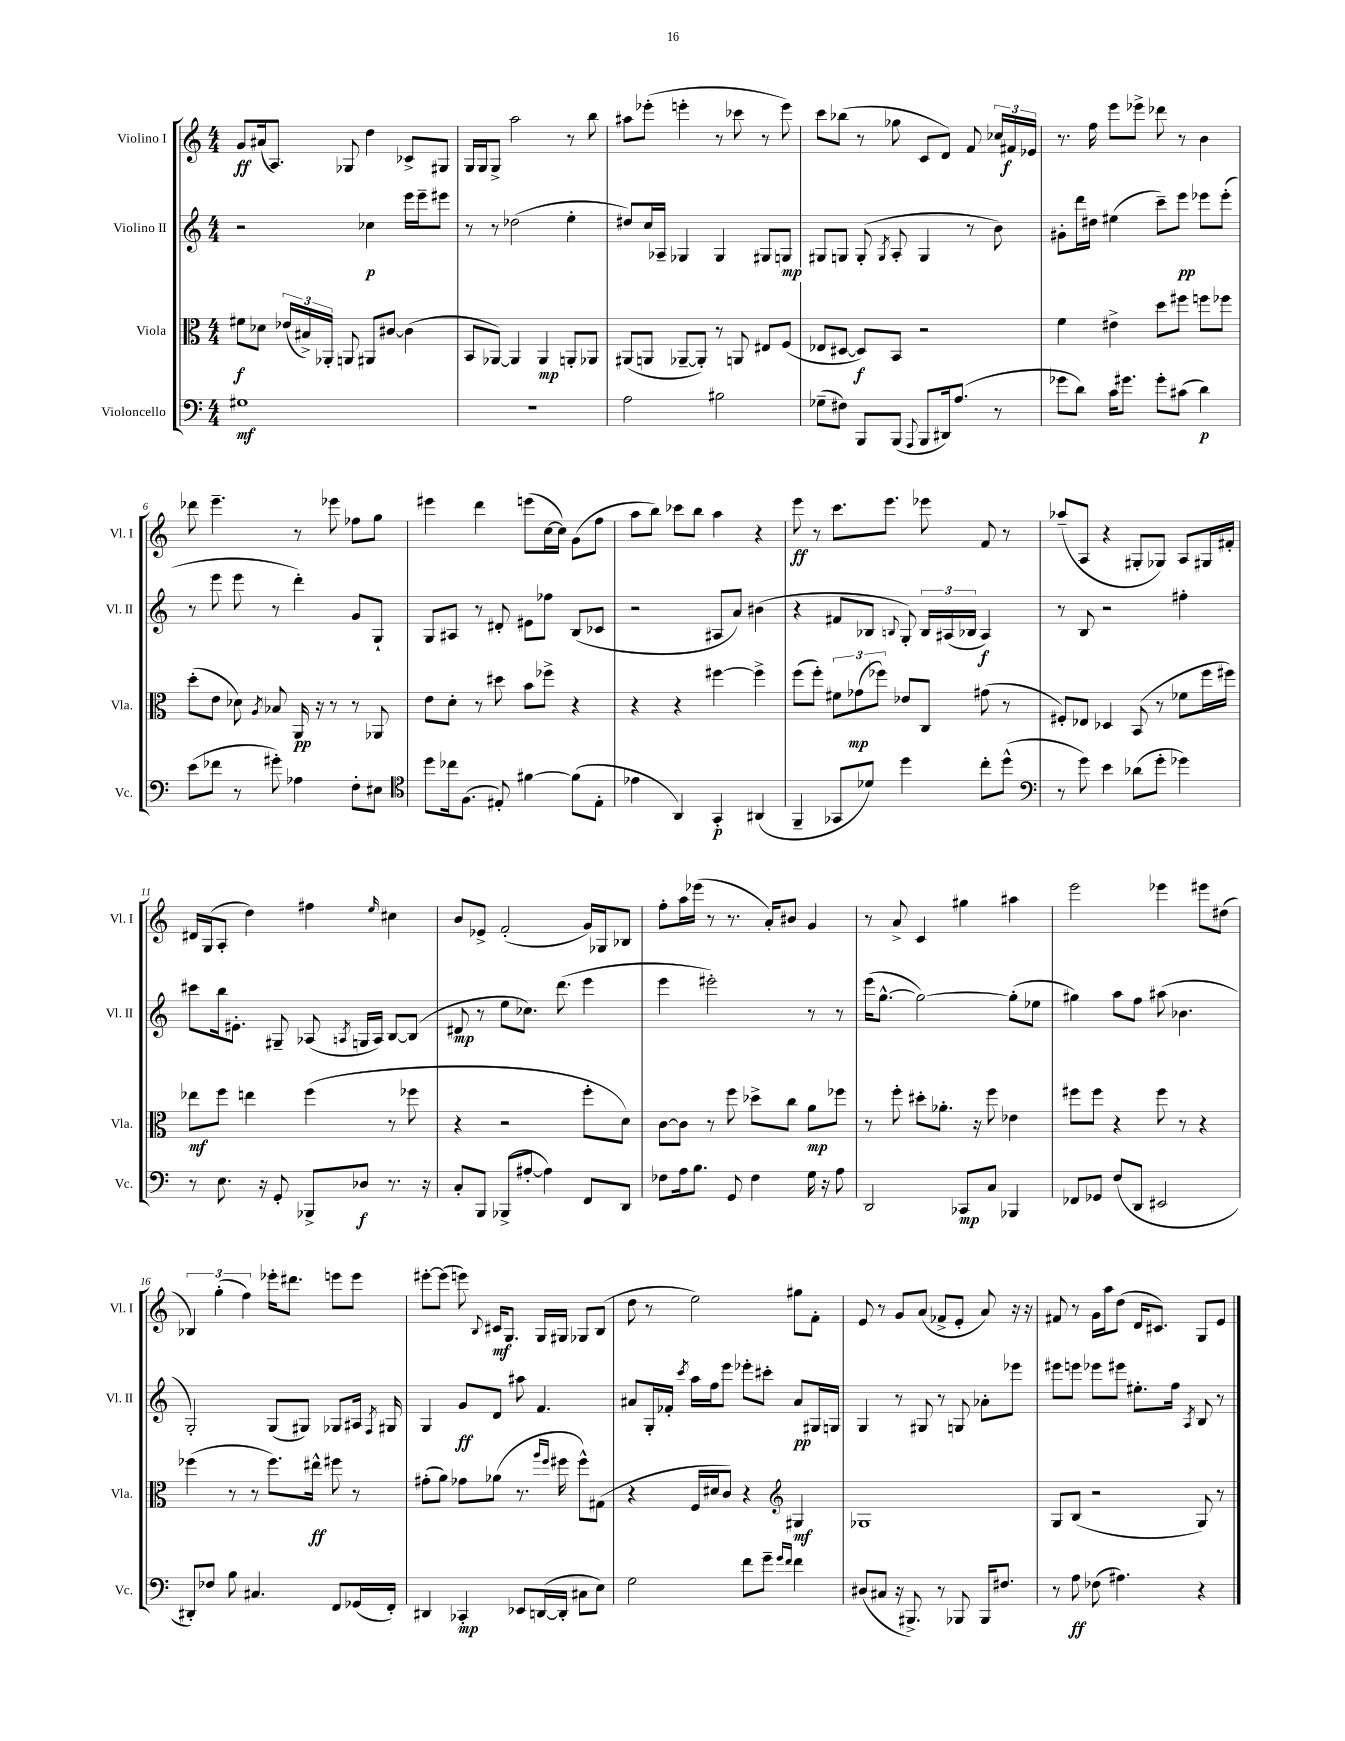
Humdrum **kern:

**kern	**kern	**kern	**kern
*staff4	*staff3	*staff2	*staff1
*clefF4	*clefC3	*clefG2	*clefG2
*k[]	*k[]	*k[]	*k[]
*M4/4	*M4/4	*M4/4	*M4/4
1G#	8f#	2r	8g
.	8d-	.	(16a#
.	.	.	8.A)
.	(24e-	.	.
.	24B#^)	.	.
.	24AA-'	.	.
.	8AA	.	8G-
.	8AA#	4cc-	4dd
.	[8c#	.	.
.	(4c#]	16eee	8c-^
.	.	16eee~	.
.	.	8eee#	8G#
=	=	=	=
1r	8BB	8r	16G
.	.	.	16G
.	[8AA-)	8r	8G^
.	4AA-]	(2dd-	2aa
.	4AA-	.	.
.	8AA'	4ee'	8r
.	8AA-	.	8bb
=	=	=	=
2A	(8AA#	8dd#)	8aa#
.	8AA	16cc	(8eee-'
.	.	16A-~	.
.	[8AA-~	4G-	4eee'
.	8AA-'])	.	.
2B#	8r	4G-	8r
.	8AA	.	8ccc-
.	8E#	8G#	8r
.	(8F	8G	8eee)
=	=	=	=
(8G-~	8E-	8G#	8ccc
8F#)	[8D#	8G	(8bb-
8BBB	8D#])	(8G'	8r
.	.	8qG	.
(8BBB	8BB	8A'	8gg-
8qqAAA	.	.	.
8BBB	2r	4G	8c
16DD#)	.	.	8d)
(8.A	.	.	.
.	.	8r	8f
8r	.	8b)	24cc-
.	.	.	24f#
.	.	.	24e-
=	=	=	=
8g-	4f	8g#'	8.r
8d)	.	16ddd	.
.	.	16dd#	16ff
16c	4e#^	(4ee#	8eee
8.g#	.	.	.
.	.	.	8eee-^
8g#'	8dd	8ccc~)	8ddd-
(8c#	8ff#	8eee	8r
4d)	8ff	8eee-	4b
.	8ff-	(8eee-'	.
=	=	=	=
(8e	(8dd'	8r	8ddd-
8f-	8e	8eee	4.eee~
8r	8d-)	8eee	.
.	8qA	.	.
8g#')	8B-	8r	.
4A-	16AA	4ddd')	8r
.	16r	.	.
.	8r	.	8eee-
8F'	8r	8g	8ff-
8E#	8AA-	8G`	8gg
=	=	=	=
*clefC4	*	*	*
8dd	8e	8G	4eee#
16cc-	8d'	8A#	.
(8.F	.	.	.
.	8r	8r	4ddd
8E#')	8dd#	8d#'	.
[4f#	8b	8e#	(8eee
.	8ff-^	8ff-	[16cc
.	.	.	16cc])
(8f#]	4r	(8B	(8g
8E#'	.	8c-	8ff
=	=	=	=
4e-	4r	2r	8aa
.	.	.	8bb)
4AA)	4r	.	8ccc-
.	.	.	8bb
4GG'	[4ff#	8A#	4aa
.	.	8a)	.
(4AA#	4ff#^]	(4b#	4r
=	=	=	=
4FF~	(8ff	4r	8eee
.	8ff')	.	8r
8GG-	12f#	8f#	8.ccc
.	(12g-	.	.
8d-)	.	8B-	.
.	12ff-)	.	.
.	.	.	8.eee
.	.	8qqB	.
4dd	8e-	8G')	.
.	8C	24B	8eee-
.	.	(24A#	.
.	.	24B-	.
8cc'	(8g#	4A#)	8f
(8dd^^	8r	.	8r
=	=	=	=
*clefF4	*	*	*
8r	8F#')	8r	(8aa-~
8g)	8E-	8B	8A
4e	4D-	2r	4r
(8d-	(8BB	.	8G#'
8g'	8r	.	8G-)
4g-)	8f-	4ff#'	8A
.	16ff	.	16G#
.	16ff#)	.	16f#'
=	=	=	=
8r	8ee-	8ccc#	16d#
.	.	.	(16G
8.E	8ff	16bb	8A'
.	.	8.e#'	.
.	4ee	.	4dd)
16r	.	.	.
8GG'	.	8G#~	.
8BBB-^	(4ff	(8A-	4ff#
.	.	8qA	.
8D-	.	16G	.
.	.	16A)	.
.	.	.	16qqee
8.r	8r	[8B	4cc#
.	8ff-	(8B]	.
16r	.	.	.
=	=	=	=
8C'	4r	8d#	8b
8BBB	.	8r	8e-^
(8BBB-^	2r	8ee	(2f'
[8A#'	.	8.cc-)	.
4A#])	.	.	.
.	.	(8.ddd	.
8FF	8ff'	4eee	16g)
.	.	.	16G-
8DD	8d)	.	8B-
=	=	=	=
8F-	[8c	4eee	8ff'
16A	8c]	.	16aa
8.B	.	.	(16eee-
.	8r	2eee#')	8r
8GG	8ff	.	8.r
4F-	8dd-^	.	.
.	.	.	16a')
.	8cc	.	8b#
16G	8a	8r	4g
16r	.	.	.
8A	8ff-	8r	.
=	=	=	=
2DD	8r	(16eee	8r
.	.	[8.gg^^	.
.	8ff'	.	8a^
.	8dd#'	2gg_)	4c
.	8.a-'	.	.
8CC-	.	.	4gg#
.	16r	.	.
8C	8ff	.	.
4BBB-	4e-	(8gg']	4aa#
.	.	8ee-	.
=	=	=	=
8FF-	8ff#	4gg#)	2eee
8GG-	8ff#	.	.
(8F	4r	8aa	.
8DD	.	8ff	.
2EE#	8ff#	(8aa#	4eee-
.	8r	4.b-	.
.	4r	.	8eee#
.	.	.	(8dd#
=	=	=	=
8DD#')	(4ff-	2G')	6B-)
8F-	.	.	.
.	.	.	(6gg'
8B	8r	.	.
.	.	.	6ff)
4.C#	8r	.	.
.	8.ff-)	(8G	16eee-'
.	.	.	8.ddd#
.	.	8G#)	.
.	16ee#^^	.	.
8FF	8ff#	8G-	8eee
(16GG-	8r	16A#	8eee
.	.	8qF	.
16FF')	.	16G#	.
=	=	=	=
4DD#	(8g#'	4G	[8eee#'
.	8a)	.	(8eee#]
4CC-'	8g-	8g	8eee)
.	.	.	8qqB
.	(8a-	8d	16c#
.	.	.	8.G
8EE-	8.r	8aa#	.
([16DD	.	4.f	16G
.	16qqaa	.	.
.	16qqff	.	.
16DD']	16ff#	.	16G#
8C#	8ff#^^)	.	8G-
8E)	(8G#	.	(8B
=	=	=	=
2G	4r	8a#	8dd
.	.	16G'	8r
.	.	16f-'	.
.	.	8qccc	.
.	16F	16aa	2ee)
.	16d#	16ff	.
.	8c)	8eee	.
8f	4r	8eee-'	.
8g~	.	8ccc#'	.
*	*clefG2	*	*
16qqg	.	.	.
16qqf	.	.	.
4f	4G#	8a#	8gg#
.	.	16G#	8f'
.	.	16G	.
=	=	=	=
(8D#	1G-	4G	8e
8C#	.	.	8r
16r	.	8r	8g
8.BBB#^)	.	.	.
.	.	8G#	(8a
8r	.	8r	8f-^
8BBB-	.	8G	8e'
16BBB-	.	8a-'	8a)
8.F#	.	.	.
.	.	8eee-	16r
.	.	.	16r
=	=	=	=
8r	8G	8eee#	8f#
8A	(8B	8eee	8r
(8F-	2r	8eee-	16g
.	.	.	16aa
4.A#)	.	8eee#	(8dd
.	.	8.ee#'	16d
.	.	.	8.c#)
.	.	16ff	.
.	.	8qA	.
4r	8G)	8B	8G
.	8r	8r	8e
==	==	==	==
*-	*-	*-	*-
